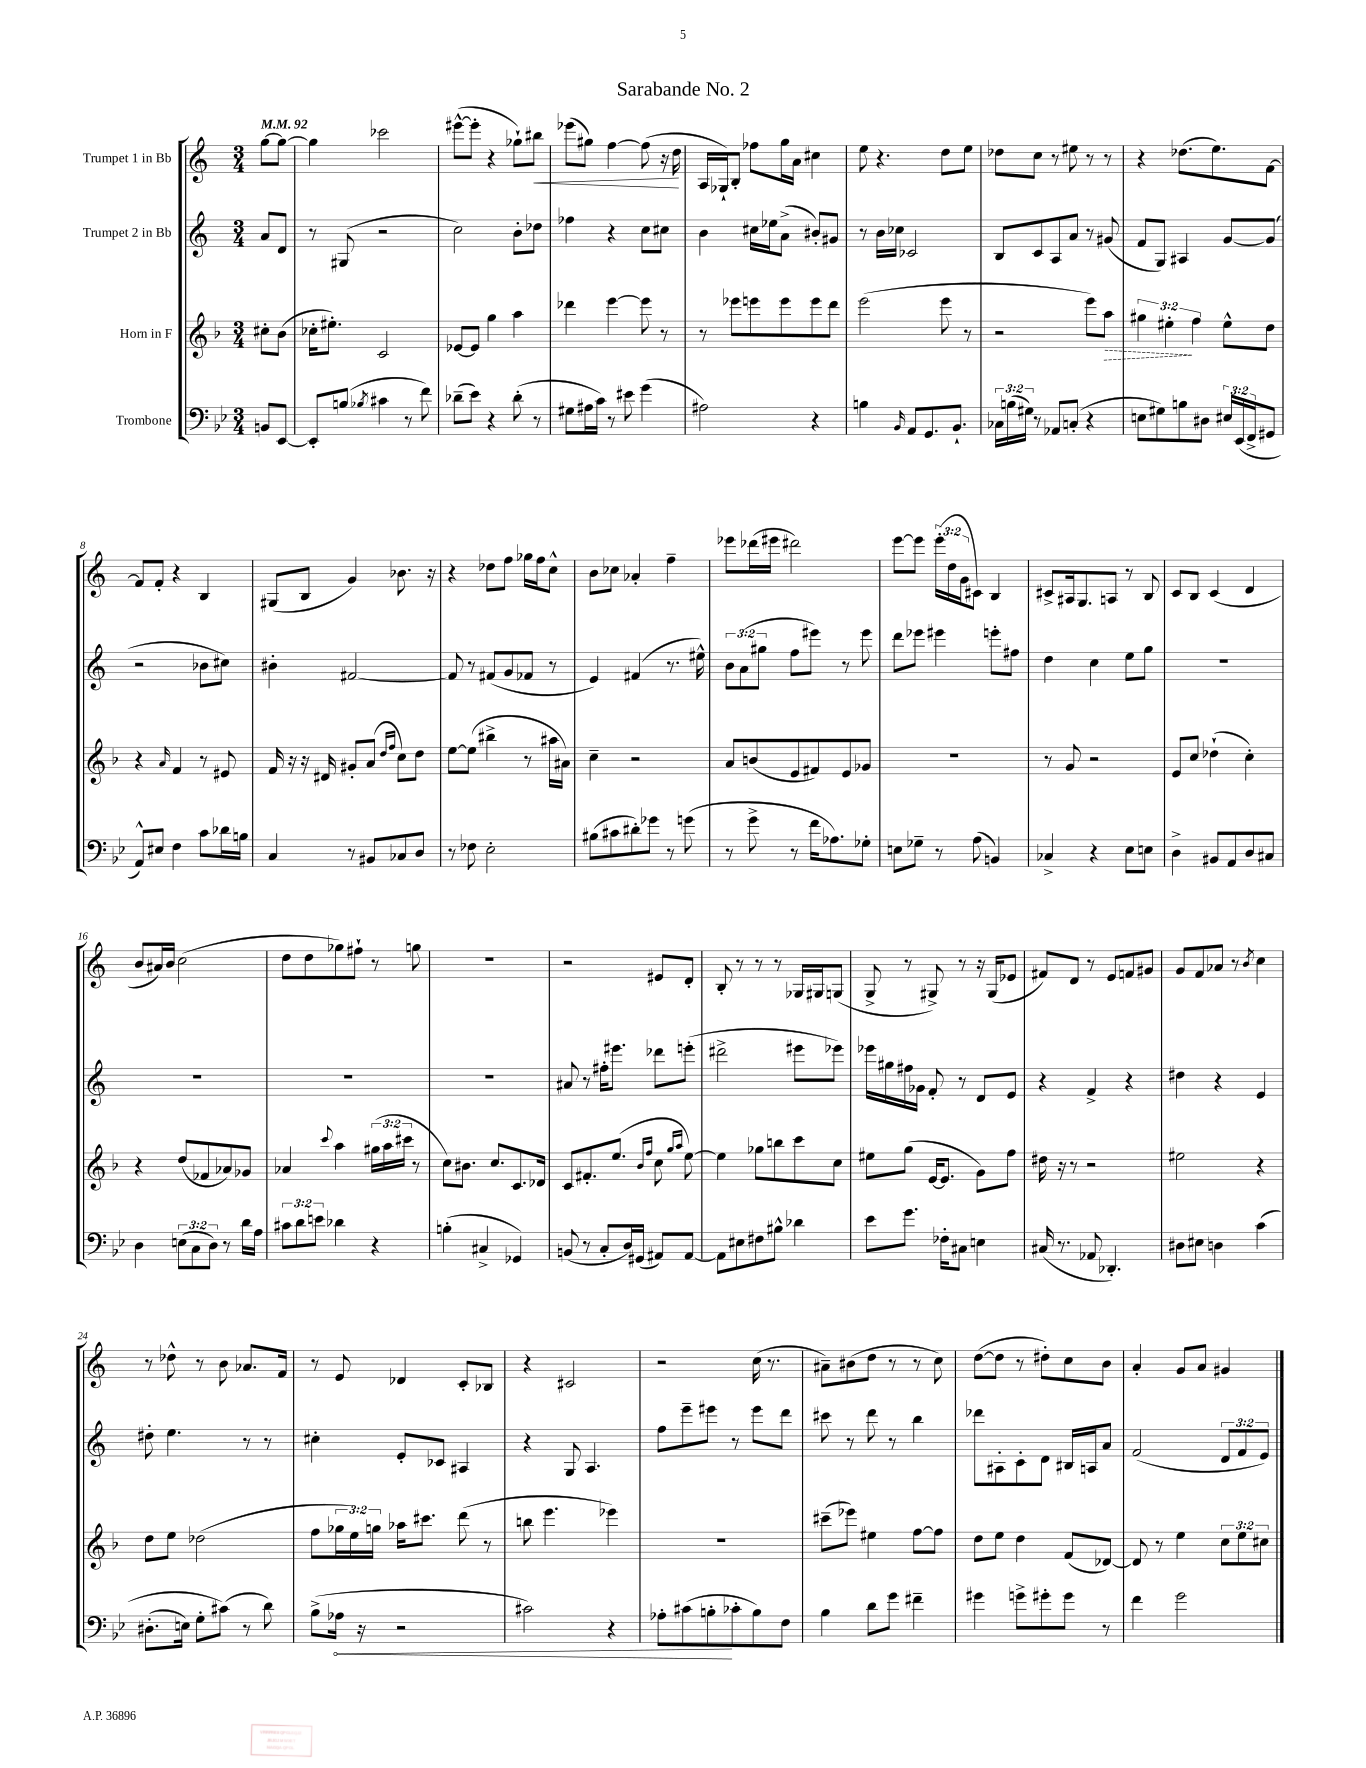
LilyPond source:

\header { title = "Sarabande No. 2" }
<<
\new StaffGroup <<
\new Staff = "s0" \with { instrumentName = "Trumpet 1 in Bb" } {
    \clef treble \key c \major \numericTimeSignature \time 3/4 \override Staff.TupletNumber.text = #tuplet-number::calc-fraction-text \partial 4 \tempo 4 = 92
    g''8~ g''8~ |
    g''4 ces'''2 |
    eis'''8~-^( eis'''8-. r4 ges''8-!) bis''8\< |
    ees'''8( gis''8) f''4~ f''8( r16 d''16\! |
    a16 ges16-!) b8-. fes''8 g''16 a'16 cis''4 |
    e''8 r4. d''8 e''8 |
    des''8 c''8 r8 eis''8 r8 r8 |
    r4 des''8.( e''8.) f'8~ |
    f'8 f'8-. r4 b4 |
    gis8( b8 g'4) bes'8. r16 |
    r4 des''8 f''8 ges''16 f''16 c''8-^ |
    b'8 ces''8 aes'4-. f''4-- |
    ees'''8 des'''16( eis'''16 dis'''2) |
    e'''8~ e'''8 \tuplet 3/2 { e'''16-.( d''16 g'16 } cis'8) b4 |
    cis'8-> ais16 g8. a8 r8 b8 |
    c'8 b8 c'4( d'4 |
    b'8 ais'16) b'16 c''2( |
    d''8 d''8 ges''8) fis''8-! r8 g''8 |
    R2. |
    r2 eis'8 d'8-. |
    b8-. r8 r8 r8 ges16 gis16 g8( |
    g8-> r8 gis8->) r8 r16 gis16( ees'8 |
    fis'8) d'8 r8 e'8 f'8 gis'8 |
    g'8 f'8 aes'8 r8 \acciaccatura { b'8 } c''4 |
    r8 des''8-^ r8 b'8 aes'8. f'16 |
    r8 e'8 des'4 c'8-. bes8 |
    r4 cis'2 |
    r2 c''16( r8. |
    ais'8--) bis'8( d''8 r8 r8 c''8) |
    d''8~( d''8 r8 dis''8-.) c''8 b'8 |
    a'4-. g'8 a'8 gis'4 \bar "|." |
}
\new Staff = "s1" \with { instrumentName = "Trumpet 2 in Bb" } {
    \clef treble \key c \major \numericTimeSignature \time 3/4 \override Staff.TupletNumber.text = #tuplet-number::calc-fraction-text \partial 4
    a'8 d'8 |
    r8 gis8( r2 |
    c''2) b'8-. des''8 |
    fes''4 r4 c''8 cis''8 |
    b'4 cis''16 ees''16 a'8->( bis'8-.) gis'8 |
    r8 b'16 ces''16 ces'2 |
    b8 c'8 a8 a'8 r8 gis'8( |
    f'8 g8) ais4 g'8~ g'8( |
    r2 bes'8 cis''8) |
    bis'4-. fis'2~ |
    fis'8 r8 fis'8( g'8 fes'8 r8 |
    e'4) fis'4( r8. eis''16-^) |
    \tuplet 3/2 { b'8 a'8( gis''8 } f''8 eis'''8) r8 eis'''8 |
    d'''8 ees'''8 eis'''4 e'''8-. fis''8 |
    d''4 c''4 e''8 g''8 |
    R2. |
    R2. |
    R2. |
    R2. |
    ais'8 r8 fis''16-. eis'''8. des'''8 e'''8-.( |
    dis'''2-> eis'''8 ees'''8) |
    ees'''16 gis''16 fis''16 ges'16 f'8-. r8 d'8 e'8 |
    r4 f'4-> r4 |
    dis''4 r4 e'4 |
    dis''8-. e''4. r8 r8 |
    cis''4-. e'8-. ces'8 ais4 |
    r4 g8 a4. |
    f''8 e'''8-- eis'''8 r8 eis'''8 d'''8 |
    cis'''8 r8 d'''8 r8 b''4 |
    des'''8 ais8-. c'8-. d'8 bis16 a16 a'8 |
    f'2( \tuplet 3/2 { d'8 f'8 e'8) } \bar "|." |
}
\new Staff = "s2" \with { instrumentName = "Horn in F" } {
    \clef treble \key f \major \numericTimeSignature \time 3/4 \override Staff.TupletNumber.text = #tuplet-number::calc-fraction-text \partial 4
    cis''8-. bes'8( |
    ces''16-. eis''8.-.) c'2 |
    ees'8~ ees'8 g''4 a''4 |
    des'''4 e'''4~ e'''8 r8 |
    r8 ees'''8 e'''8 e'''8 e'''8 d'''8 |
    e'''2( e'''8 r8 |
    r2 e'''8) \once \override Hairpin.style = #'dashed-line a''8\> |
    \tuplet 3/2 { gis''4 eis''4-.\! f''4 } eis''8-^ d''8 |
    r4 \grace { a'16 } f'4 r8 eis'8 |
    f'16 r16 r16 dis'16 gis'8-. a'8( \grace { d''16 f''16 } c''8) d''8 |
    e''8~ e''8( bis''4-> r8 ais''16 ais'16) |
    c''4-- r2 |
    a'8 b'8( e'8 fis'8) e'8 ges'8 |
    R2. |
    r8 g'8 r2 |
    e'8 c''8 des''4-!( c''4-.) |
    r4 d''8( fes'8 aes'8) ges'8 |
    aes'4 \appoggiatura { c'''8 } a''4 \tuplet 3/2 { gis''16( a''16 cis'''16 } r8 |
    c''8) bis'8. c''8. c'8. des'16 |
    c'8 fis'8.-. e''8.( \grace { bes'16 f''16 } c''8 \grace { g''16 a''16 } e''8~) |
    e''4 ges''8 b''8 c'''8 c''8 |
    eis''8 g''8( e'16~ e'8. g'8) f''8 |
    dis''16 r16 r8 r2 |
    eis''2 r4 |
    d''8 e''8 des''2( |
    f''8 \tuplet 3/2 { ges''16 e''16) g''16 } aes''16 cis'''8. d'''8( r8 |
    b''8 e'''4. ees'''4) |
    R2. |
    cis'''8--( ees'''8) eis''4 f''8~ f''8 |
    d''8 e''8 d''4 f'8( des'8~) |
    des'8 r8 e''4 \tuplet 3/2 { c''8 e''8 cis''8 } \bar "|." |
}
\new Staff = "s3" \with { instrumentName = "Trombone" } {
    \clef bass \key bes \major \numericTimeSignature \time 3/4 \override Staff.TupletNumber.text = #tuplet-number::calc-fraction-text \partial 4
    b,8 ees,8~ |
    ees,8-. b8( \acciaccatura { bes8 } cis'4 r8 f'8) |
    des'8--( ees'8) r4 des'8-.( r8 |
    gis8 ais16 c'16) r8 eis'8 g'4( |
    ais2) r4 |
    b4 \grace { bes,16 } a,8 g,8. bes,8.-! |
    \tuplet 3/2 { ces16 b16( gis16) } r8 aes,8 c8-.( r4 |
    e8 gis8) b8 dis8 \tuplet 3/2 { eis16 ees,16( f,16-> } gis,8 |
    a,8-^) eis8 f4 c'8 des'16 b16 |
    c4 r8 bis,8 ces8 d8 |
    r8 fes8 ees2-. |
    bis8( cis'8 dis'8-.) ges'8 r8 g'8( |
    r8 g'8-> r8 f'16 aes8.) ges8-. |
    e8 ges8-- r8 a8( b,4) |
    ces4-> r4 ees8 e8 |
    d4-> bis,8 a,8 d8 cis8 |
    d4 \tuplet 3/2 { e8( c8 d8) } r8 d'16 a16 |
    \tuplet 3/2 { cis'8 d'8 e'8 } des'4 r4 |
    b4-.( cis4-> ges,4) |
    b,8( r8 c8-. d16) gis,16( ais,8) ais,8~ |
    ais,8 eis8 fis8 bis8-^ des'4 |
    ees'8 g'8. fes16-. cis8 e4 |
    cis16( r8. aes,8 des,4.-.) |
    dis8 eis8 d4 c'4\( |
    dis8.-.( e16) g8-. cis'8(\) r8 d'8) |
    bes8->( \once \override Hairpin.circled-tip = ##t aes16\< r16 r2 |
    cis'2) r4 |
    aes8-. cis'8( b8-.\! ces'8-. b8) f8 |
    bes4 d'8 g'8 fis'4-- |
    gis'4 g'8-> gis'8-. gis'8 r8 |
    f'4 g'2 \bar "|." |
}
>>
>>
